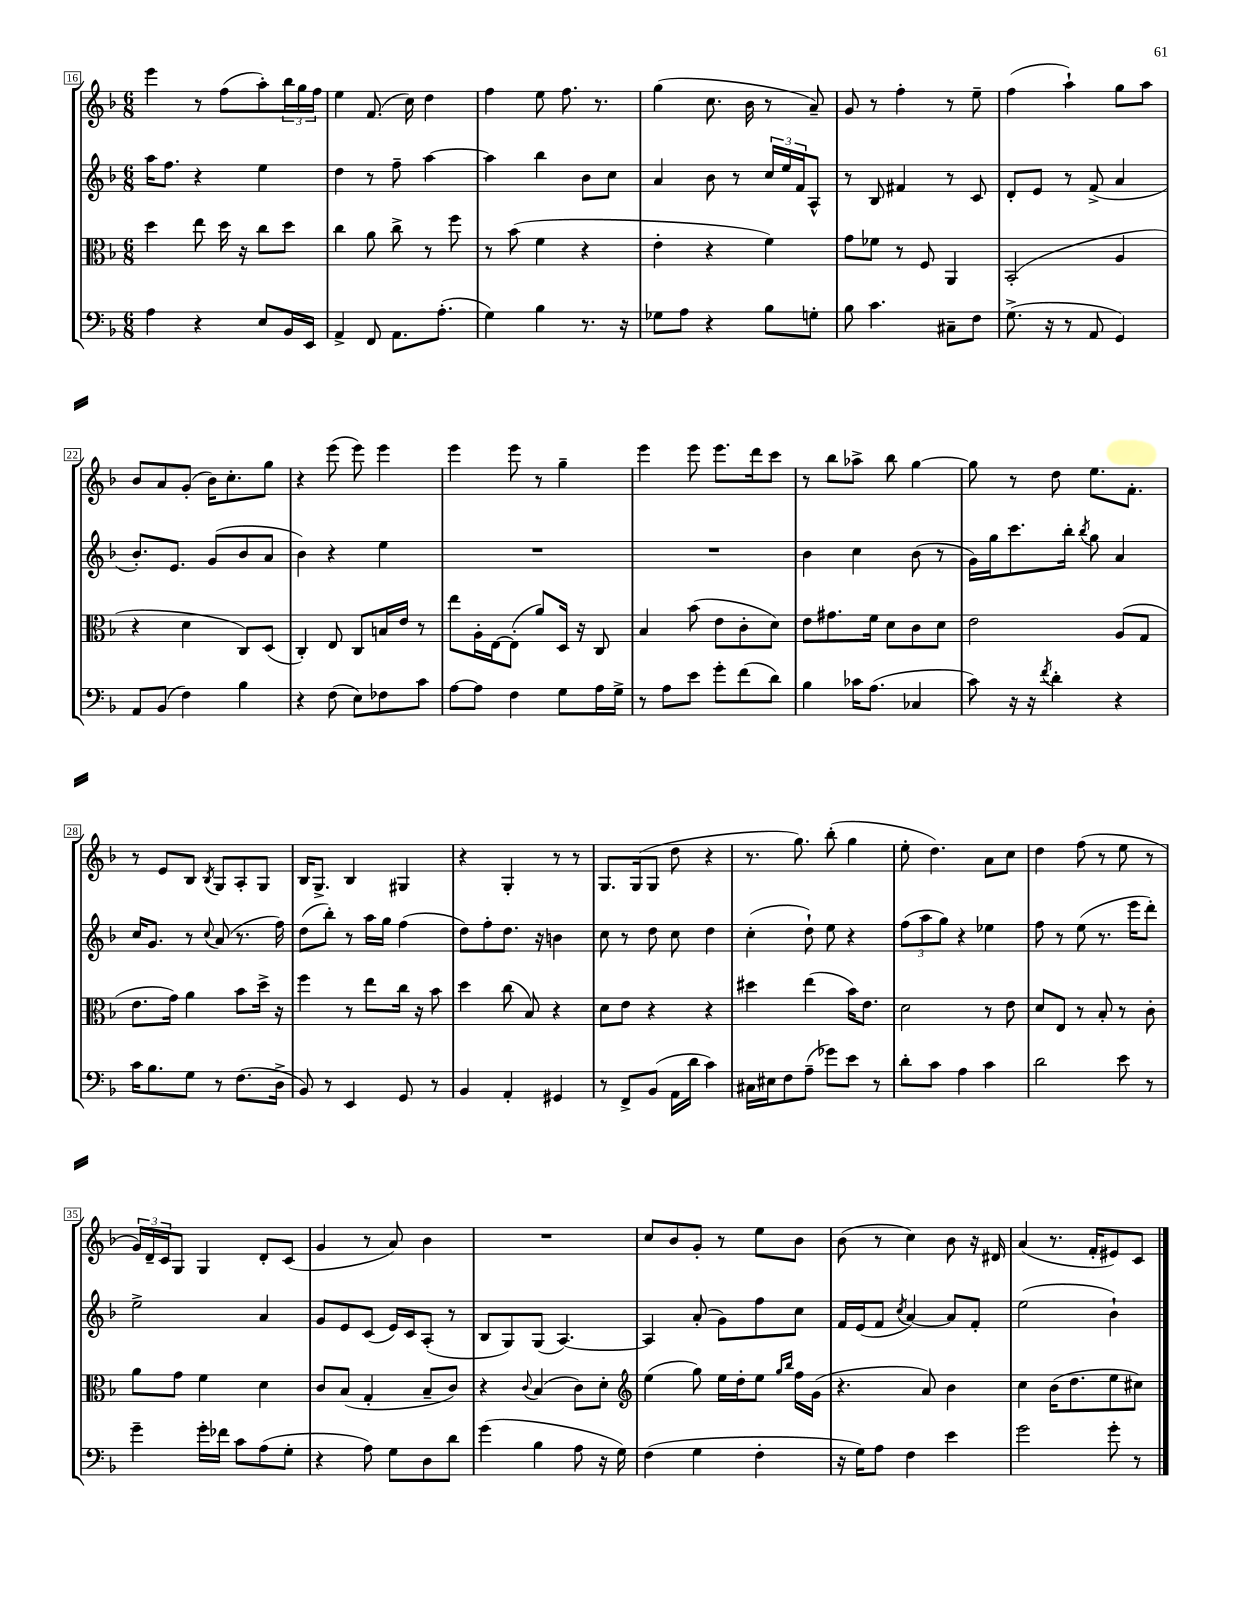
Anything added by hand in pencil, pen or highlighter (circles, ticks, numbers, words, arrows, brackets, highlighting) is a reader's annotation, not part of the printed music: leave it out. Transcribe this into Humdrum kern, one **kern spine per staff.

**kern	**kern	**kern	**kern
*staff4	*staff3	*staff2	*staff1
*clefF4	*clefC3	*clefG2	*clefG2
*k[b-]	*k[b-]	*k[b-]	*k[b-]
*M6/8	*M6/8	*M6/8	*M6/8
4A\	4dd\	16aa\LK	4eee\
.	.	8.ff\J	.
4r	8ee\	4r	8r
.	16dd\	.	(8ff\L
.	16r	.	.
8E/L	8cc\L	4ee\	8aa'\)
16BB-/L	8dd\J	.	24bb-\L
.	.	.	24gg\
16EE/JJ	.	.	.
.	.	.	24ff\JJ
=	=	=	=
4AA^/	4cc\	4dd\	4ee\
8FF/	8a\	8r	(8.f/
8.AA\L	8cc^\	8ff~\	.
.	.	.	16cc\)
.	8r	[4aa\	4dd\
(8.A'\J	.	.	.
.	8ff\	.	.
=	=	=	=
4G\)	8r	4aa\]	4ff\
.	(8b-\	.	.
4B-\	4f\	4bb-\	8ee\
.	.	.	8.ff\
8.r	4r	8b-\L	.
.	.	.	8.r
.	.	8cc\J	.
16r	.	.	.
=	=	=	=
8G-\L	4e'\	4a/	(4gg\
8A\J	.	.	.
4r	4r	8b-\	8.cc\
.	.	8r	.
.	.	.	16b-\
8B-\L	4f\)	24cc/LL	8r
.	.	24ee/	.
.	.	24f/J	.
8G'\J	.	8A^^/J	8a~/)
=	=	=	=
8B-\	8g\L	8r	8g/
4.c\	8f-\J	8B-/	8r
.	8r	4f#/	4ff'\
.	8F/	.	.
8C#~\L	4AA/	8r	8r
8F\J	.	8c/	8ee~\
=	=	=	=
(8.G^\	(2BB-'/	8d'/L	(4ff\
.	.	8e/J	.
16r	.	.	.
8r	.	8r	4aa`\)
8AA/	.	(8f^/	.
4GG/)	4A/	4a/	8gg\L
.	.	.	8aa\J
=	=	=	=
8AA/L	4r	8.b-'/L)	8b-/L
(8BB-/J	.	.	8a/
.	.	8.e/J	.
4F\)	4d\	.	(8g'/J
.	.	(8g/L	16b-\LK)
.	.	.	8.cc'\
4B-\	8C/L)	8b-/	.
.	(8D/J	8a/J	8gg\J
=	=	=	=
4r	4C'/)	4b-\)	4r
(8F\	8E/	4r	(8eee\
8E\L)	8C/L	.	8eee\)
8F-\	16B/L	4ee\	4eee\
.	16e/JJ	.	.
8c\J	8r	.	.
=	=	=	=
[8A\L	8ee\L	2.r	4eee\
8A\]J	16A'\L	.	.
.	[16E\J	.	.
4F\	(8E'\]J	.	8eee\
.	8a/L)	.	8r
8G\L	16D/Jk	.	4gg~\
.	16r	.	.
16A\L	8C/	.	.
16G^\JJ	.	.	.
=	=	=	=
8r	4B-/	2.r	4eee\
8A\L	.	.	.
8e\J	(8b-\	.	8eee\
8g'\L	8e\L	.	8.eee\L
(8f\	8c'\	.	.
.	.	.	16ddd\k
8d\J)	8d\J)	.	8ccc\J
=	=	=	=
4B-\	8e\L	4b-\	8r
.	8.g#\	.	8bb-\L
16c-\LK	.	4cc\	8aa-^\J
(8.A\J	16f\Jk	.	.
.	8d\L	.	8bb-\
4C-/	8c\	(8b-\	[4gg\
.	8d\J	8r	.
=	=	=	=
8c\)	2e\	16g\LL)	8gg\]
.	.	16gg\J	.
16r	.	8.ccc\	8r
16r	.	.	.
8qf/	.	.	.
4d'\	.	.	8dd\
.	.	16bb-'\Jk	.
.	.	8qbb-/	.
.	.	8gg\	8.ee\L
4r	(8A/L	4a/	.
.	.	.	8.f'\J
.	8G/J	.	.
=	=	=	=
16c\LK	8.e\L	16cc/LK	8r
8.B-\	.	8.g/J	.
.	.	.	8e/L
.	16g\Jk)	.	.
8G\J	4a\	8r	8B-/J
.	.	8qqcc/	8qB-/
8r	.	(8a/	8G/L
(8.F\L	8b-\L	8.r	8A'/
.	16dd^\Jk	.	8G/J
16D^\Jk	16r	16ff\)	.
=	=	=	=
8BB-/)	4ff\	(8dd\L	16B-/LK
.	.	.	8.G^/J
8r	.	8bb-'\J)	.
4EE/	8r	8r	4B-/
.	8ee\L	16aa\LL	.
.	.	16gg\JJ	.
8GG/	16cc\Jk	(4ff\	4G#/
.	16r	.	.
8r	8b-\	.	.
=	=	=	=
4BB-/	4dd\	8dd\L)	4r
.	.	8ff'\	.
4AA'/	(8cc\	8.dd\J	4G'/
.	8B-/)	.	.
.	.	16r	.
4GG#/	4r	4b\	8r
.	.	.	8r
=	=	=	=
8r	8d\L	8cc\	8.G/L
8FF^/L	8e\J	8r	.
.	.	.	(16G/k
(8BB-/J	4r	8dd\	8G/J
16AA\LL	.	8cc\	8dd\
16d\JJ	.	.	.
4c\)	4r	4dd\	4r
=	=	=	=
16C#\LL	4dd#\	(4cc'\	8.r
16E#\J	.	.	.
8F\	.	.	.
.	.	.	8.gg\)
(8A~\J	(4ee\	8dd`\)	.
8g-\L)	.	8ee\	(8bb-'\
8e\J	16b-\LK)	4r	4gg\
.	8.e\J	.	.
8r	.	.	.
=	=	=	=
8d'\L	2d\	(12ff\L	8ee'\
.	.	12aa\	.
8c\J	.	.	4.dd\)
.	.	12gg\J)	.
4A\	.	4r	.
4c\	8r	4ee-\	8a\L
.	8e\	.	8cc\J
=	=	=	=
2d\	8d/L	8ff\	4dd\
.	8E/J	8r	.
.	8r	(8ee\	(8ff\
.	8B-'/	8.r	8r
8e\	8r	.	8ee\
.	.	16eee\LK	.
8r	8c'\	8ddd'\J)	8r
=	=	=	=
4g~\	8a\L	2ee^\	24g/LL)
.	.	.	24d~/
.	.	.	24c/J
.	8g\J	.	8G/J
16g'\LL	4f\	.	4G/
16f-\JJ	.	.	.
8c\L	.	.	.
(8A\	4d\	4a/	8d'/L
8G'\J	.	.	(8c/J
=	=	=	=
4r	8c/L	8g/L	4g/
.	(8B-/J	8e/	.
8A\)	4G'/	(8c/J	8r
8G\L	.	16e/LL)	8a/)
.	.	16c/J	.
8D\	8B-~/L	(8A'/J	4b-\
8d\J	8c/J)	8r	.
=	=	=	=
(4g\	4r	8B-/L	2.r
.	.	8G/)	.
.	8qqc/	.	.
4B-\	(4B-/	(8G/J	.
.	.	[4.A/)	.
8A\	8c\L)	.	.
16r	8d'\J	.	.
16G\)	.	.	.
=	=	=	=
*	*clefG2	*	*
(4F\	(4ee\	4A/]	8cc/L
.	.	.	8b-/
4G\	8gg\)	(8a'/	8g'/J
.	16ee\LL	8g\L)	8r
.	16dd'\J	.	.
4F'\	8ee\J	8ff\	8ee\L
.	16qqgg/LL	.	.
.	16qqbb-/JJ	.	.
.	16ff\LL	8cc\J	8b-\J
.	(16g\JJ	.	.
=	=	=	=
16r	4.r	16f/LL	(8b-\
16G\LK)	.	(16e/J	.
8A\J	.	8f/J	8r
.	.	8qcc/	.
4F\	.	[4a/)	4cc\)
.	8a/)	.	.
4e\	4b-\	8a/]L	8b-\
.	.	8f'/J	16r
.	.	.	16d#/
=	=	=	=
2g\	4cc\	(2ee\	(4a/
.	(16b-\LK	.	8.r
.	8.dd\	.	.
.	.	.	16f'/LK
8g'\	8ee\	4b-`\)	8e#/)
8r	8cc#\J)	.	8c/J
==	==	==	==
*-	*-	*-	*-
